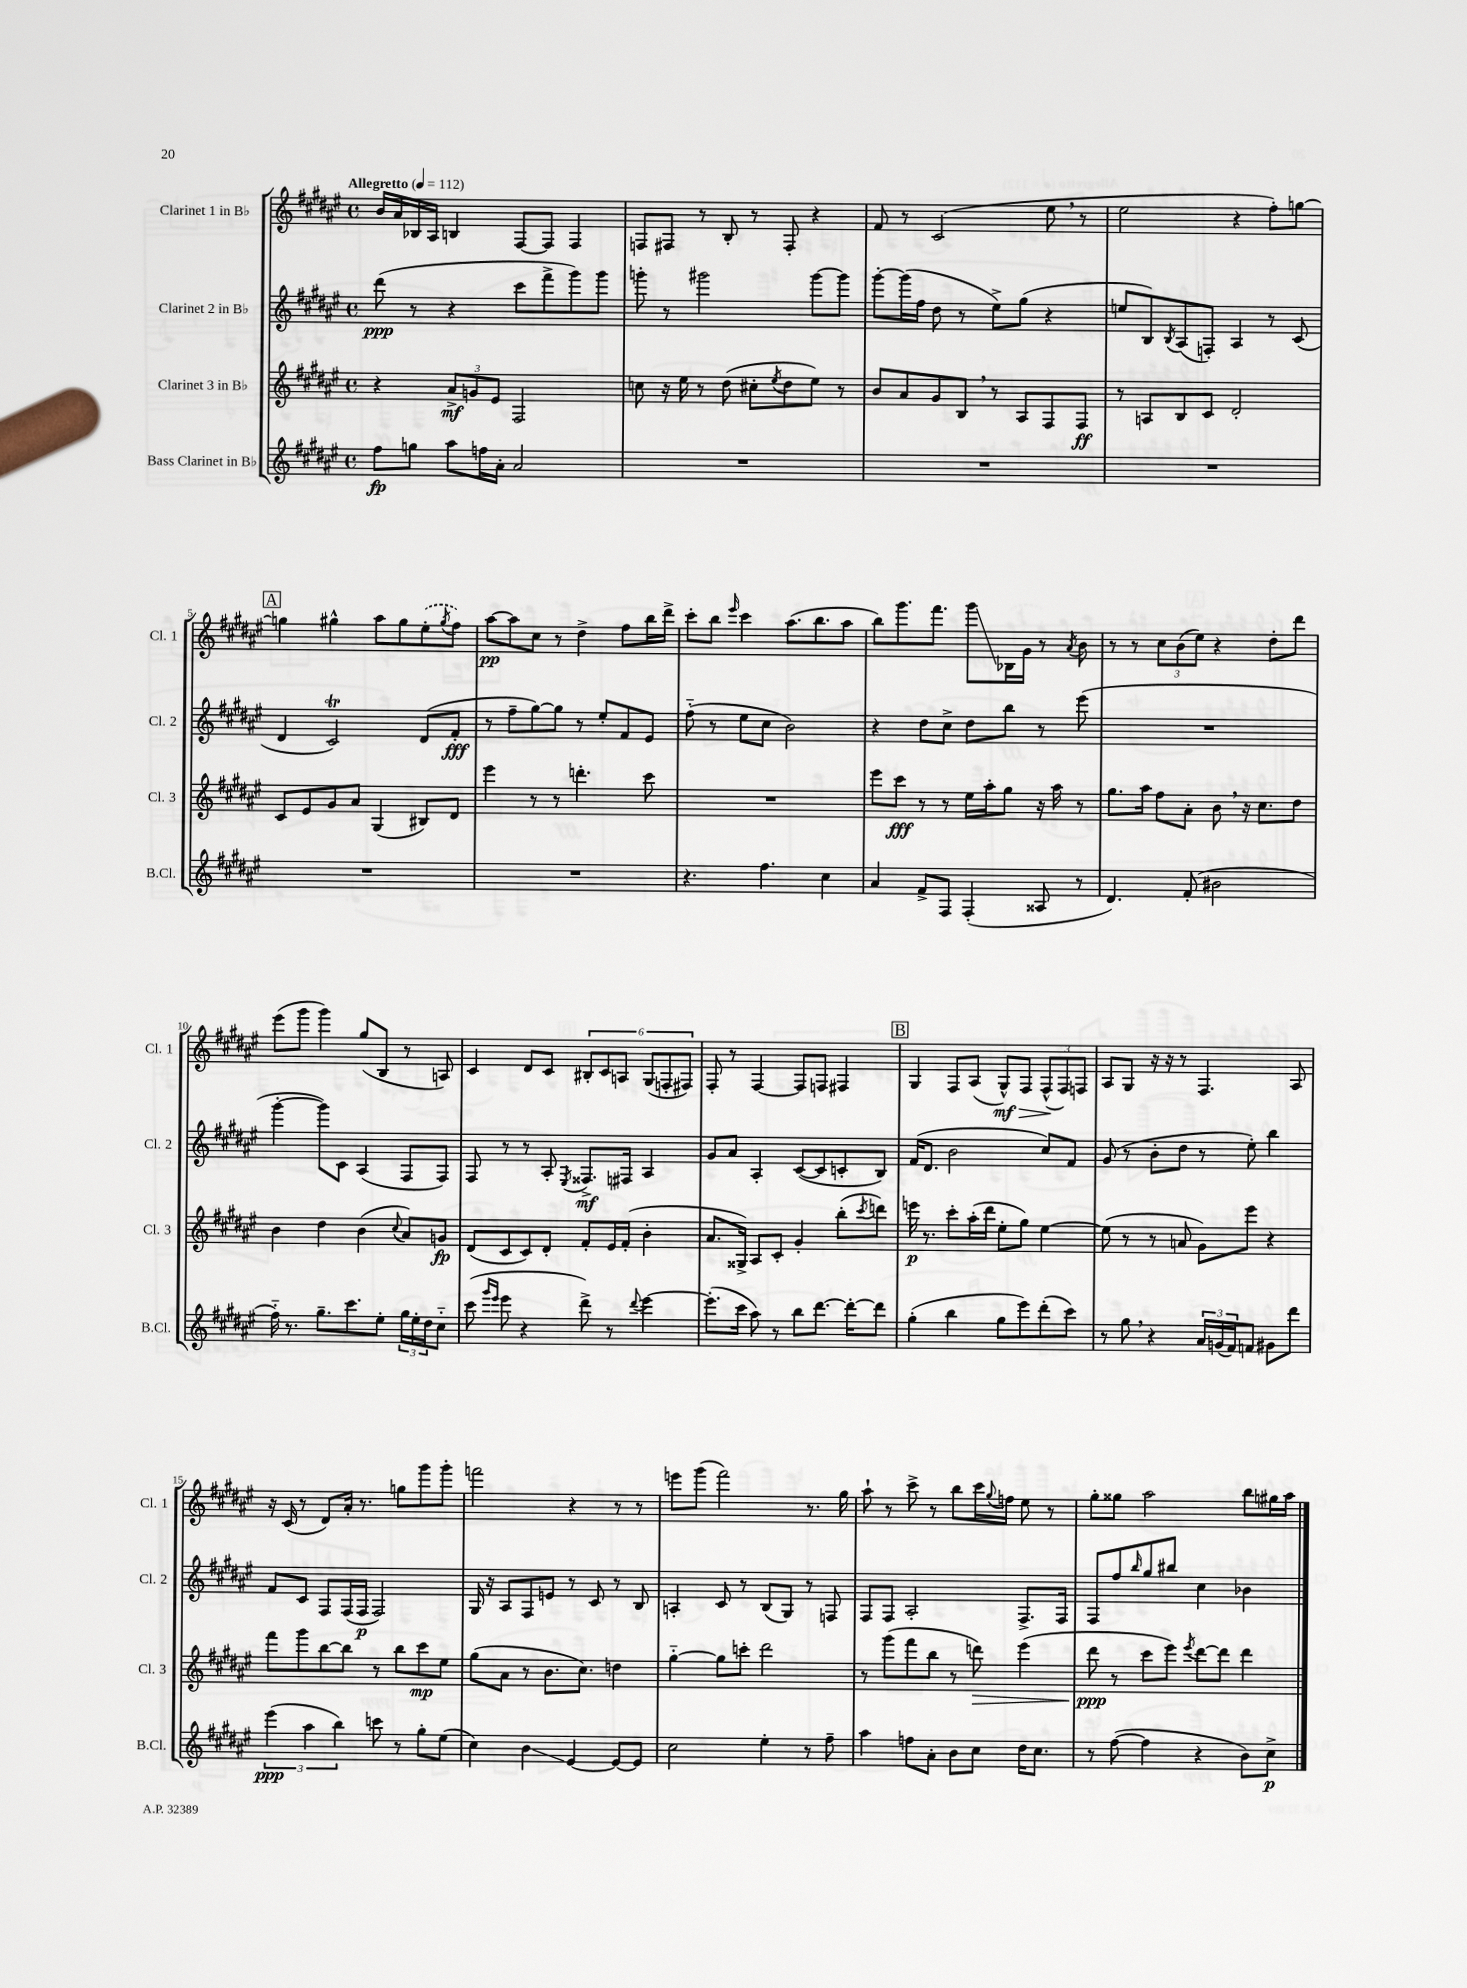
<<
\new StaffGroup <<
\new Staff = "s0" \with { instrumentName = "Clarinet 1 in Bb" shortInstrumentName = "Cl. 1" } {
    \clef treble \key fis \major \defaultTimeSignature \time 4/4 \tempo "Allegretto" 4 = 112
    b'16 ais'16 bes16 ais16 b4 fis8~ fis8 fis4 |
    f8 fis8 r8 b8-. r8 fis8-. r4 |
    fis'8 r8 cis'2( eis''8 \breathe r8 |
    eis''2 r4 fis''8-.) g''8~ |
    \mark \markup { \box "A" } g''4 gis''4-^ ais''8 gis''8 \once \slurDashed eis''8-.( \acciaccatura { gis''8 } fis''8) |
    ais''8~\pp ais''8 cis''8 r8 dis''4-> fis''8 b''16 dis'''16-> |
    cis'''8-. b''8 \grace { eis'''16 } cis'''4 ais''8.( b''8. ais''8 |
    b''8) gis'''8. fis'''8. gis'''8\glissando bes16 gis'16 r8 \acciaccatura { ais'8 } b'8 |
    r8 r8 \tuplet 3/2 { cis''8 b'8( eis''8) } r4 dis''8-. dis'''8 |
    eis'''8( gis'''8 gis'''4) gis''8( b8 r8 a8) |
    cis'4 dis'8 cis'8 \tuplet 6/4 { bis8-. cis'8 a8 gis8( f8-. fis8) } |
    fis8-. r8 fis4~ fis8 f8 fis4 |
    \mark \markup { \box "B" } gis4 fis8 ais8( gis8-^\mf\>) fis8 \tuplet 3/2 { fis8-^\!( fis8) f8 } |
    ais8 gis8 r16 r16 r8 fis4. ais8 |
    r16 cis'16( r8 dis'8) ais'16-. r8. g''8 gis'''8 gis'''8-. |
    f'''2 r4 r8 r8 |
    e'''8 gis'''8( fis'''2) r8. gis''16 |
    ais''8-! r8 cis'''8-> r8 b''8 cis'''16 \appoggiatura { gis''8 } f''16 eis''8 r8 |
    gis''8-. gisis''8 ais''2 b''8 gis''16 ais''16 \bar "|." |
}
\new Staff = "s1" \with { instrumentName = "Clarinet 2 in Bb" shortInstrumentName = "Cl. 2" } {
    \clef treble \key fis \major \defaultTimeSignature \time 4/4
    dis'''8\ppp( r8 r4 cis'''8 fis'''8-> gis'''8) gis'''8 |
    g'''8-. r8 gis'''2 gis'''8~ gis'''8 |
    gis'''8~-. gis'''16( fis''16 dis''8 r8 eis''8->) gis''8( r4 |
    e''8 b8) \acciaccatura { b8 } ais8( f8-.) ais4 r8 cis'8( |
    \mark \markup { \box "A" } dis'4 cis'2\trill) dis'8( fis'8-.\fff |
    r8 fis''8-- gis''8~) gis''8 r8 eis''8-. fis'8 eis'8 |
    fis''8-_( r8 eis''8 cis''8 b'2) |
    r4 dis''8 cis''8-> dis''8 b''8 r8 eis'''8( |
    R1 |
    gis'''4~-. gis'''8) cis'8 ais4( fis8 fis8) |
    fis8 r8 r8 ais8-. \acciaccatura { eis8 } fisis8.->\mf fis16 ais4 |
    gis'8 ais'8 ais4-. cis'8~( cis'8 c'8-. b8) |
    \mark \markup { \box "B" } fis'16( dis'8. b'2 cis''8) fis'8 |
    gis'8( r8 b'8-. dis''8 r8 eis''8-.) b''4 |
    fis'8 cis'8 fis8 fis16( fis16\p fis2) |
    gis16 r16 ais8 fis8 e'8 r8 cis'8 r8 b8 |
    a4-. cis'8 r8 b8( gis8) r8 f8 |
    fis8 fis8 ais2-. fis8.-> fis16 |
    fis8 fis''8 \grace { b''16 } gis''8 bis''8 cis''4 bes'4 \bar "|." |
}
\new Staff = "s2" \with { instrumentName = "Clarinet 3 in Bb" shortInstrumentName = "Cl. 3" } {
    \clef treble \key fis \major \defaultTimeSignature \time 4/4
    r4 \tuplet 3/2 { ais'8->\mf g'8 eis'8 } fis2 |
    c''8 r16 eis''16 r8 dis''8( cis''8-. \acciaccatura { eis''8 } dis''8 eis''8) r8 |
    b'8 ais'8 gis'8 b8 \breathe r8 ais8 fis8 fis8\ff |
    r8 a8 b8 cis'8 dis'2-. |
    \mark \markup { \box "A" } cis'8 eis'8 gis'8 ais'8 gis4( bis8) dis'8 |
    eis'''4 r8 r8 d'''4.-. cis'''8 |
    R1 |
    eis'''8 cis'''8\fff r8 r8 eis''16 ais''16-. gis''8 r16 ais''16 r8 |
    gis''8. ais''16 fis''8 ais'8-. b'8 \breathe r16 cis''8. dis''8 |
    b'4 dis''4 b'4( \appoggiatura { cis''8 } ais'8) g'8\fp |
    dis'8( cis'8 cis'8) dis'8-. fis'8-. eis'16 fis'16-.( b'4-. |
    ais'8. gisis16->) ais8 cis'8-. gis'4-. b''8-.( \acciaccatura { cis'''8 } d'''8) |
    \mark \markup { \box "B" } e'''16\p r8. cis'''8-. ais''16-.( dis'''16 eis''8-. gis''8) eis''4~ |
    eis''8( r8 r8 a'8 gis'8) eis'''8 r4 |
    fis'''8 gis'''8 b''8~ b''8 r8 b''8 cis'''8\mp eis''8 |
    gis''8( ais'8 r8 b'8. cis''8.) d''4 |
    gis''4~-_ gis''8 c'''8-. dis'''2 |
    r8 gis'''8( fis'''8 b''8 r8 d'''8\>) eis'''4( |
    dis'''8\ppp\! r8 cis'''8 eis'''8) \acciaccatura { eis'''8 } dis'''8~ dis'''8 dis'''4 \bar "|." |
}
\new Staff = "s3" \with { instrumentName = "Bass Clarinet in Bb" shortInstrumentName = "B.Cl." } {
    \clef treble \key fis \major \defaultTimeSignature \time 4/4
    fis''8\fp g''8 ais''8 f''16 ais'16-. ais'2 |
    R1 |
    R1 |
    R1 |
    \mark \markup { \box "A" } R1 |
    R1 |
    r4. fis''4. cis''4 |
    ais'4 fis'8-> fis8 fis4-.( aisis8 r8 |
    dis'4.) fis'8-.( bis'2 |
    fis''16-_) r8. gis''8.-- cis'''8. eis''8-. \tuplet 3/2 { gis''16 eis''16-. dis''16 } cis''8-_ |
    cis'''8( \grace { gis'''16 eis'''16 } eis'''8 r4 dis'''8->) r8 \appoggiatura { dis'''8 } eis'''4~ |
    eis'''8.-.( cis'''16 ais''8) r8 b''8 dis'''8.~ dis'''16~-. dis'''8 |
    \mark \markup { \box "B" } gis''4-.( b''4 gis''8 eis'''8) dis'''8-.( cis'''8) |
    r8 gis''8 \breathe r4 \tuplet 3/2 { ais'16 g'16( fis'16) } f'8 gis'8 dis'''8 |
    \tuplet 3/2 { eis'''4\ppp( ais''4 b''4) } c'''8 r8 gis''8-. eis''8( |
    cis''4) b'4\glissando eis'4~ eis'8~ eis'8 |
    cis''2 eis''4-. r8 fis''8-- |
    ais''4 f''8 ais'8-. b'8 cis''8 dis''16 cis''8. |
    r8 fis''8~( fis''4 r4 b'8) cis''8->\p \bar "|." |
}
>>
>>
